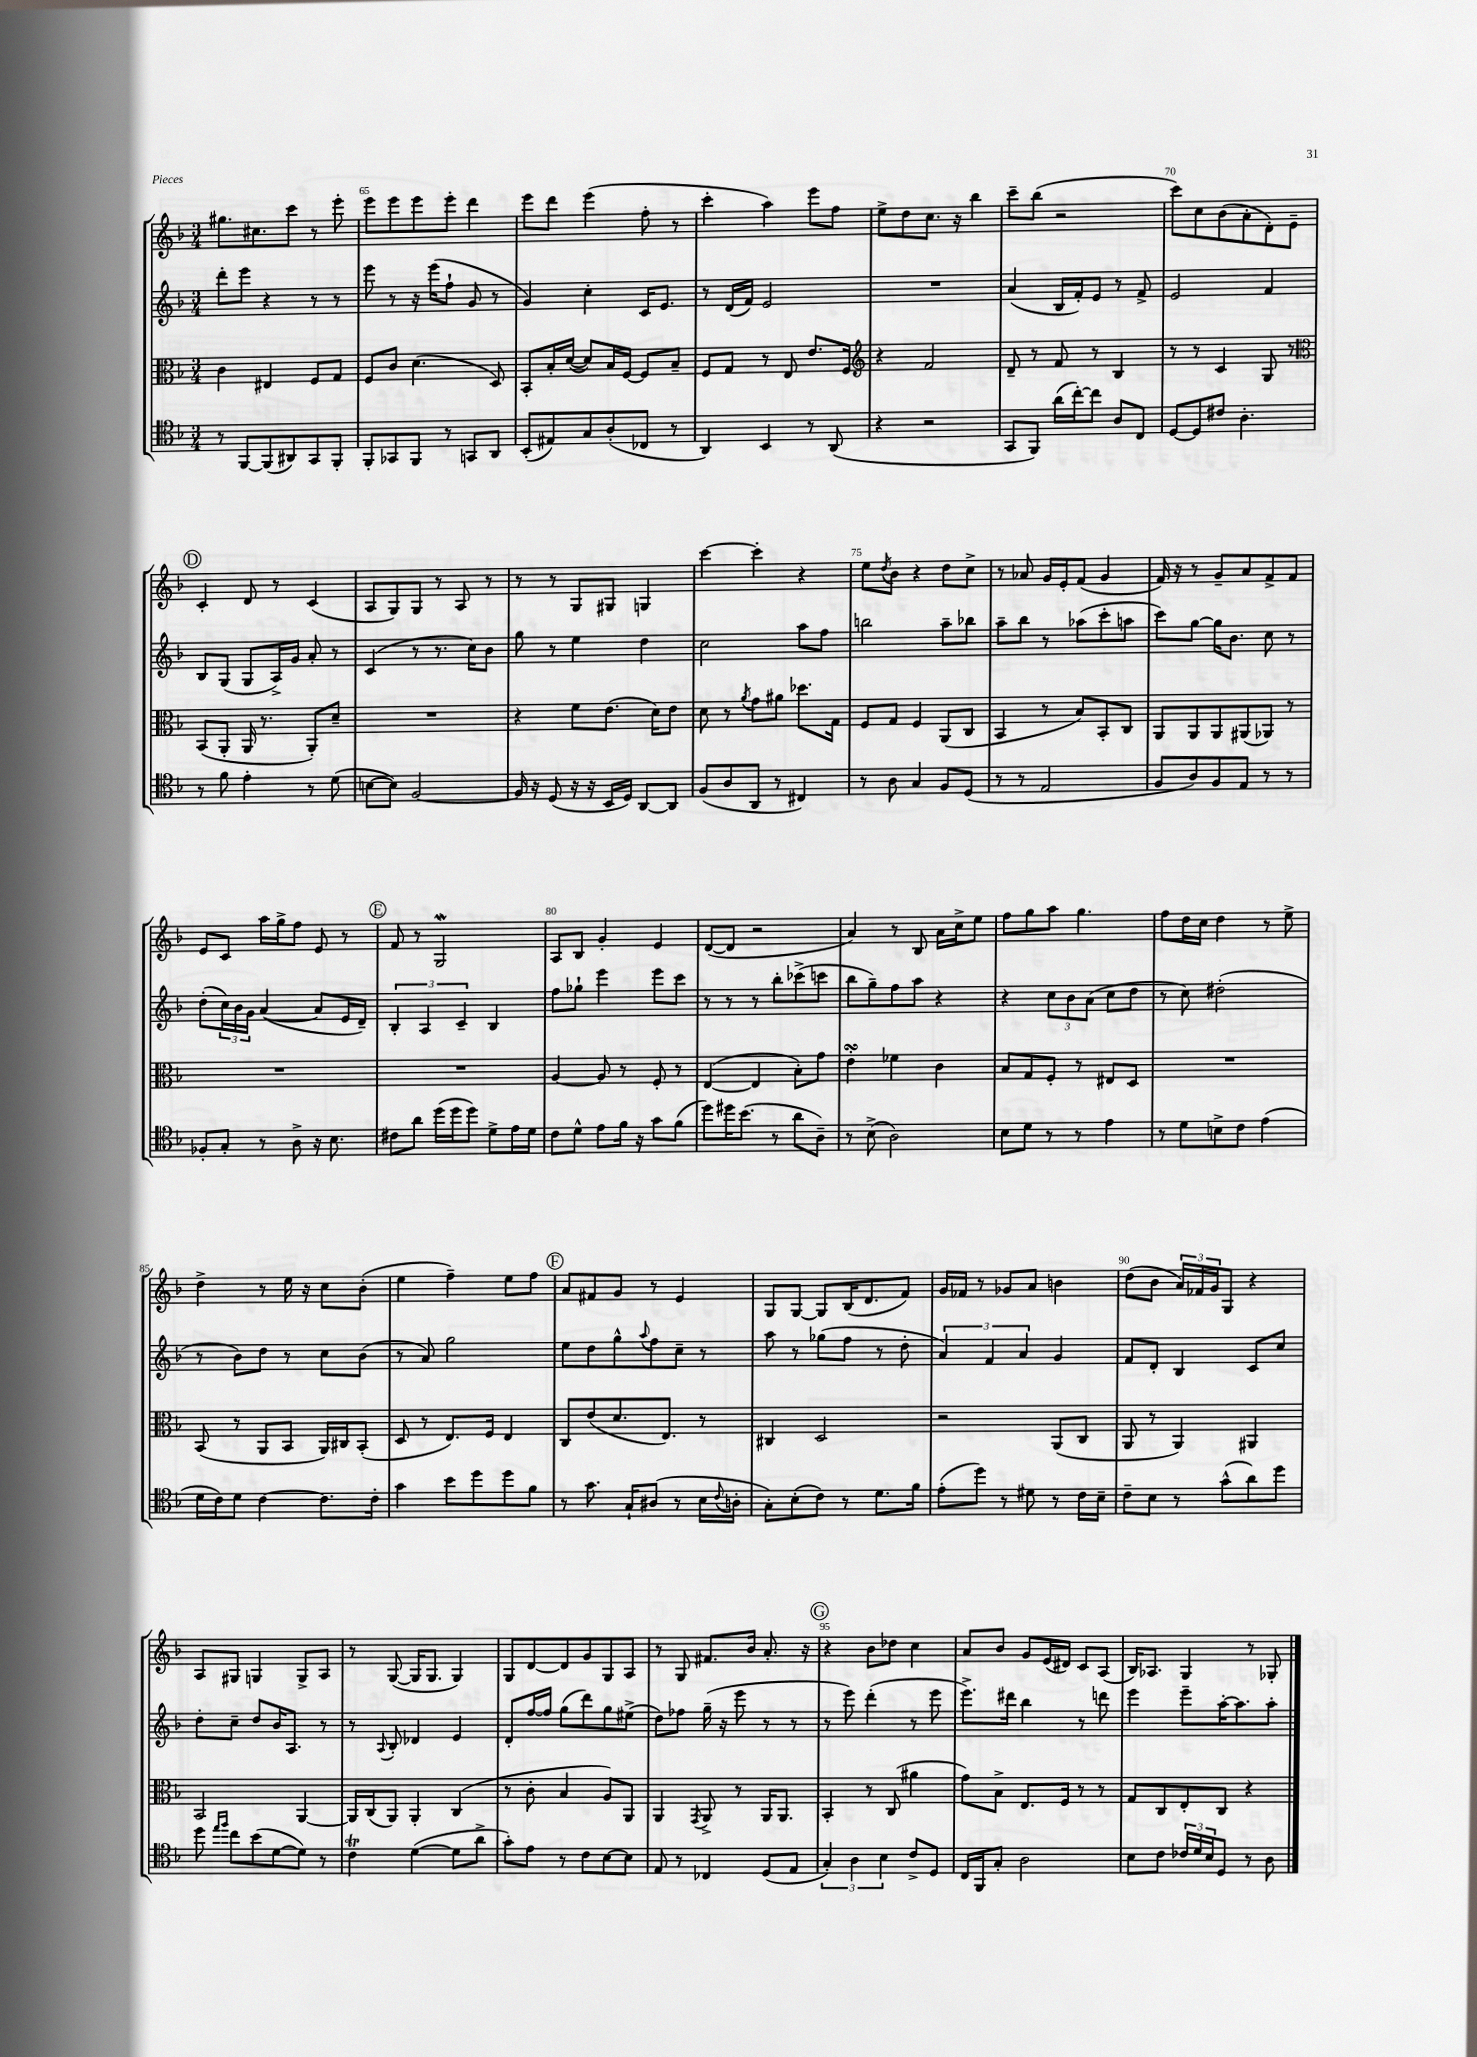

**kern	**kern	**kern	**kern
*part4	*part3	*part2	*part1
*staff4	*staff3	*staff2	*staff1
*clefC4	*clefC3	*clefG2	*clefG2
*k[b-]	*k[b-]	*k[b-]	*k[b-]
*M3/4	*M3/4	*M3/4	*M3/4
=64	=64	=64	=64
8r	4c\	8ddd'\L	8.gg#X\L
[8FF/L	.	8eee\J	.
.	.	.	8.cc#X\
(8FF/]	4E#X/	4r	.
8AA#X/)	.	.	8ccc\J
8GG/	8F/L	8r	8r
8FF'/J	8G/J	8r	8eee'\
=65	=65	=65	=65
8FF'/L	8F/L	8eee\	8eee\L
8GG-X/	8c/J	8r	8eee\
8FF/J	(4.d\	16r	8eee\
.	.	(16eee\KL	.
8r	.	8ff`\J	8eee'\J
8GGn/L	.	8g/	4ddd\
8AA/J	8D/)	8r	.
=66	=66	=66	=66
(8BB-'/L	8BB-'/L	4g/)	8eee\L
8E#X/)	16B-'/L	.	8ddd\J
.	([16d/JJ	.	.
8G/	8d/L])	4cc'\	(4eee\
(8A'/	16B-/L	.	.
.	[16F/JJ	.	.
8C-X/J	8F/L]	16c/KL	8ff'\
.	.	8.e/J	.
8r	8B-~/J	.	8r
=67	=67	=67	=67
4AA/)	8F/L	8r	4ccc'\
.	8G/J	(16d/LL	.
.	.	16f/JJ)	.
4BB-/	8r	2e/	4aa\)
.	8E/	.	.
8r	8.e/L	.	8eee\L
(8AA/	.	.	8ff\J
.	16F/Jk	.	.
=68	=68	=68	=68
*	*clefG2	*	*
4r	4r	2.r	8ee^\L
.	.	.	8dd\
2r	2f/	.	8.cc\J
.	.	.	16r
.	.	.	4bb-\
=69	=69	=69	=69
8GG/L	8d~/	(4a/	8ccc~\L
8FF/J)	8r	.	(8bb-\J
(16a\LL	8f/	16B-/LL	2r
[16cc'\J)	.	16f'/J)	.
8cc\J]	8r	8e/J	.
8A/L	4B-/	8r	.
8C/J	.	8f^/	.
=70	=70	=70	=70
[8D/L	8r	2e/	8ccc\L)
8D/]	8r	.	8cc\
8c#X/J	4c/	.	(8b-\
4.A'\	.	.	8a'\
.	8G/	4f/	8d'\)
.	8r	.	8e~\J
!!LO:LB:g=z
!!LO:REH:place=s1:t=D
=71	=71	=71	=71
*	*clefC3	*	*
8r	(8BB-/L	8B-/L	4c'/
8f\	8AA'/J	(8G/J	.
4e'\	16AA/	8G/L	8d/
.	8.r	.	.
.	.	16A^/L)	8r
.	.	16g/JJ	.
8r	8AA'/L)	8a'/	(4c/
(8d\	8d~/J	8r	.
=72	=72	=72	=72
[8Bn\L	2.r	(4c/	8A/L
8B\J])	.	.	8G/)
[2F/	.	8r	8G/J
.	.	8.r	8r
.	.	.	8A/
.	.	16cc\KL)	.
.	.	8b-\J	8r
=73	=73	=73	=73
16F/]	4r	8gg\	8r
16r	.	.	.
(8D/	.	8r	8r
16r	8f\L	4ee\	8G/L
16r	.	.	.
16BB-/LL	(8.e\J	.	8G#X/J
16D/JJ)	.	.	.
[8AA/L	.	4dd\	4Gn/
.	16d\KL)	.	.
8AA/J]	8e\J	.	.
=74	=74	=74	=74
(8F/L	8d\	2cc\	[4ccc\
8A/	8r	.	.
.	8qa/	.	.
8AA/J	8g\L	.	4ccc'\]
8r	8a#X\J	.	.
4C#X/)	8.dd-X\L	8aa\L	4r
.	.	8ff\J	.
.	16G\Jk	.	.
=75	=75	=75	=75
8r	8F/L	2bbn\	8ee\L
.	.	.	8qdd/
8A\	8G/J	.	8b-\J
4G/	4F/	.	4r
8F/L	(8AA/L	8aa~\L	8dd\L
(8D/J	8C/J	8bb-X\J	8cc^\J
=76	=76	=76	=76
8r	4BB-/	8aa~\L	8r
8r	.	8bb-\J	8a-X/
2E/	8r	8r	16g/LL
.	.	.	16e'/J
.	8B-/L)	(8aa-X\L	(8f/J
.	8BB-'/	8ccc'\	4g/
.	8C/J	8aan\J	.
=77	=77	=77	=77
8F/L	8AA/L	8ccc\L)	16f/)
.	.	.	16r
8A/)	8AA/	[8gg\J	8r
8F/	8AA/	16gg\KL]	8g~/L
.	.	8.b-\J	.
8E/J	(8AA#X/	.	8a/
8r	8AA-X/J)	8cc\	8f^/
8r	8r	8r	8f/J
!!LO:LB:g=z
=78	=78	=78	=78
8F-X'/L	2.r	(8dd'\L	8e/L
8G'/J	.	24cc\L)	8c/J
.	.	24b-\	.
.	.	24g\JJ	.
8r	.	([4a/	16aa\LL
.	.	.	16gg^\J
8A^\	.	.	8ff\J
16r	.	8a/L]	8e/
8.B-\	.	.	.
.	.	16e/L	8r
.	.	16d~/JJ)	.
!!LO:REH:place=s1:t=E
=79	=79	=79	=79
8c#X\L	2.r	6B-'/	8f/
8a\J	.	.	8r
.	.	6A/	.
(16dd\LL	.	.	2GW/
16dd\J	.	.	.
.	.	6c~/	.
8dd\J)	.	.	.
8d^\L	.	4B-/	.
16e\L	.	.	.
16d\JJ	.	.	.
=80	=80	=80	=80
8c\L	[4A/	8ff\L	8A/L
8d^^\J	.	8gg-X`\J	8B-/J
8e\L	8A/]	4eee\	4g'/
16f\Jk	8r	.	.
16r	.	.	.
8g\L	8F'/	8eee\L	4e/
(8f\J	8r	8ccc\J	.
=81	=81	=81	=81
8dd\L)	([4E/	8r	([8d/L
16dd#X\K	.	8r	8d/J]
(8.b-\J	.	.	.
.	4E/]	8r	2r
8r	.	8bb-'\L	.
8a\L	8B-'\L)	(8ccc-X^\	.
8A~\J)	8g\J	8cccn\J	.
=82	=82	=82	=82
8r	4esSsS'\	8bb-\L	4a/)
(8B-^\	.	8gg~\)	.
2A\)	4f-X\	8ff\	8r
.	.	8aa\J	8B-/
.	4c\	4r	16a\LL
.	.	.	16cc^\J
.	.	.	8ee\J
=83	=83	=83	=83
8B-\L	8B-/L	4r	8ff\L
8d\J	8G/	.	8gg\
8r	8F'/J	12cc\L	8aa\J
.	.	12b-\	.
8r	8r	.	4.gg\
.	.	(12a\J	.
4e\	8E#X/L	8cc\L	.
.	8D/J	8dd\J	.
=84	=84	=84	=84
8r	2.r	8r	8ff\L
8d\L	.	8cc\)	16dd\L
.	.	.	16cc\JJ
8Bn^\	.	(2dd#X'\	4dd\
8c\J	.	.	.
(4e\	.	.	8r
.	.	.	8ee^\
!!LO:LB:g=z
=85	=85	=85	=85
16d\LL	(8BB-/	8r	4dd^\
16c\J)	.	.	.
8d\J	8r	8b-\L)	.
[4c\	8AA/L	8dd\J	8r
.	8BB-/J	8r	16ee\
.	.	.	16r
8.c\L]	16AA/LL)	8cc\L	8cc\L
.	16C#X/J	.	.
.	(8BB-'/J	(8b-\J	(8b-'\J
16c'\Jk	.	.	.
=86	=86	=86	=86
4g\	8D/	8r	4ee\
.	8r	8a/)	.
8b-\L	8.E/L)	2gg\	4ff~\)
8dd\	.	.	.
.	16F/Jk	.	.
8dd\	4E/	.	8ee\L
8f\J	.	.	8ff\J
!!LO:REH:place=s1:t=F
=87	=87	=87	=87
8r	8C/L	8ee\L	8a/L
8.g\	(8e/	8dd\	8f#X/
.	8.d/	8gg^^\	8g/J
16G`/KL	.	.	.
.	.	8qqaa/	.
(8A#X/J	.	8ff\	8r
.	8.E/J)	.	.
8r	.	8cc~\J	4e/
16B-\LL	8r	8r	.
8qqc/	.	.	.
16An'\JJ	.	.	.
=88	=88	=88	=88
8G'\L)	4C#X/	8aa\	8G/L
(8B-'\	.	8r	[8G/J
8c\J)	2D/	(8gg-X\L	8G/L]
8r	.	8ff\J	(16B-/K
.	.	.	8.d/
8.d\L	.	8r	.
.	.	8dd'\	8f/J)
16f\Jk	.	.	.
=89	=89	=89	=89
(8e'\L	2r	6a/)	16g/LL
.	.	.	16f-X/JJ
8dd\J)	.	.	8r
.	.	6f/	.
8r	.	.	8g-X/L
.	.	6a/	.
8d#X\	.	.	8a/J
8r	(8AA/L	4g/	4bn\
16c\LL	8C/J	.	.
16B-~\JJ	.	.	.
=90	=90	=90	=90
8c~\L	8AA/	8f/L	(8dd\L
8B-\J	8r	8d'/J	8b-\J
8r	4AA/)	4B-/	24a/LL)
.	.	.	24f-X/
.	.	.	24g/J
(8g^^\L	.	.	8G/J
8a\)	4AA#X/	8c/L	4r
8dd\J	.	8cc/J	.
!!LO:LB:g=z
=91	=91	=91	=91
8dd\	2BB-/	8dd'\L	8A/L
16qqee/LL	.	.	.
16qqff/JJ	.	.	.
8cc\L	.	8cc~\J	8G#X/J
(8b-\	.	8dd/L	4Gn/
[8d\	.	16b-/K	.
.	.	8.A/J	.
8d\J])	[4AA/	.	8G^/L
8r	.	8r	8A/J
=92	=92	=92	=92
4cT\	16AA/LL]	8r	8r
.	(16C/J	.	.
.	.	8qqA/	.
.	8AA/J)	8B-'/	([8G/
([4d\	4AA'/	4d-X/	16G/KL]
.	.	.	8.G/J
8d\L]	(4C/	4e/	4G/)
8a^\J	.	.	.
=93	=93	=93	=93
8g'\L)	8r	8d'/L	8G/L
8e\J	8c'\	[16ff/L	[8d/
.	.	16ff/JJ]	.
8r	4B-/	(8gg\L	8d/]
8c\L	.	8ddd\)	8g/
[8B-\	8A/L)	8gg\	8G/
8B-\J]	8AA/J	(8ee#X^\J	8A/J
=94	=94	=94	=94
8E/	4AA/	8dd\L)	8r
8r	.	8ff-X\J	8G/
.	8qGG/	.	.
4C-X/	8AA^/	(16gg~\	8.f#X/L
.	.	16r	.
.	8r	8eee\	.
.	.	.	16b-/Jk
(8D/L	16AA/KL	8r	8.a'/
.	8.AA/J	.	.
8E/J	.	8r	.
.	.	.	16r
!!LO:REH:place=s1:t=G
=95	=95	=95	=95
6G'/)	4BB-'/	8r	4r
.	.	8eee\)	.
6A\	.	.	.
.	8r	(4ddd'\	8b-\L
6B-\	.	.	.
.	(8C/	.	8dd-X\J
8c^/L	4a#X\	8r	4cc\
8D/J	.	8eee\	.
=96	=96	=96	=96
16C/LL	8g\L)	8.eee^\L)	8a/L
16FF/J	.	.	.
8G'/J	8B-^\J	.	8b-/J
.	.	16ddd#X\Jk	.
2A\	8.E/L	4bb-\	8g/L
.	.	.	(16e/L
.	16F/Jk	.	16d#X/JJ)
.	8r	8r	8c/L
.	8r	8dddn\	(8A/J
=97	=97	=97	=97
8B-\L	8G/L	4eee\	16B-/KL)
.	.	.	8.A-X/J
8c\J	8C/	.	.
24c-X/LL	8E'/	8eee~\L	4G/
24d/	.	.	.
24B-/J	.	.	.
8D/J	8C/J	[16aa'\K	.
.	.	8.aa\]	.
8r	4r	.	8r
8A\	.	8aa'\J	8G-X'/
==	==	==	==
*-	*-	*-	*-
